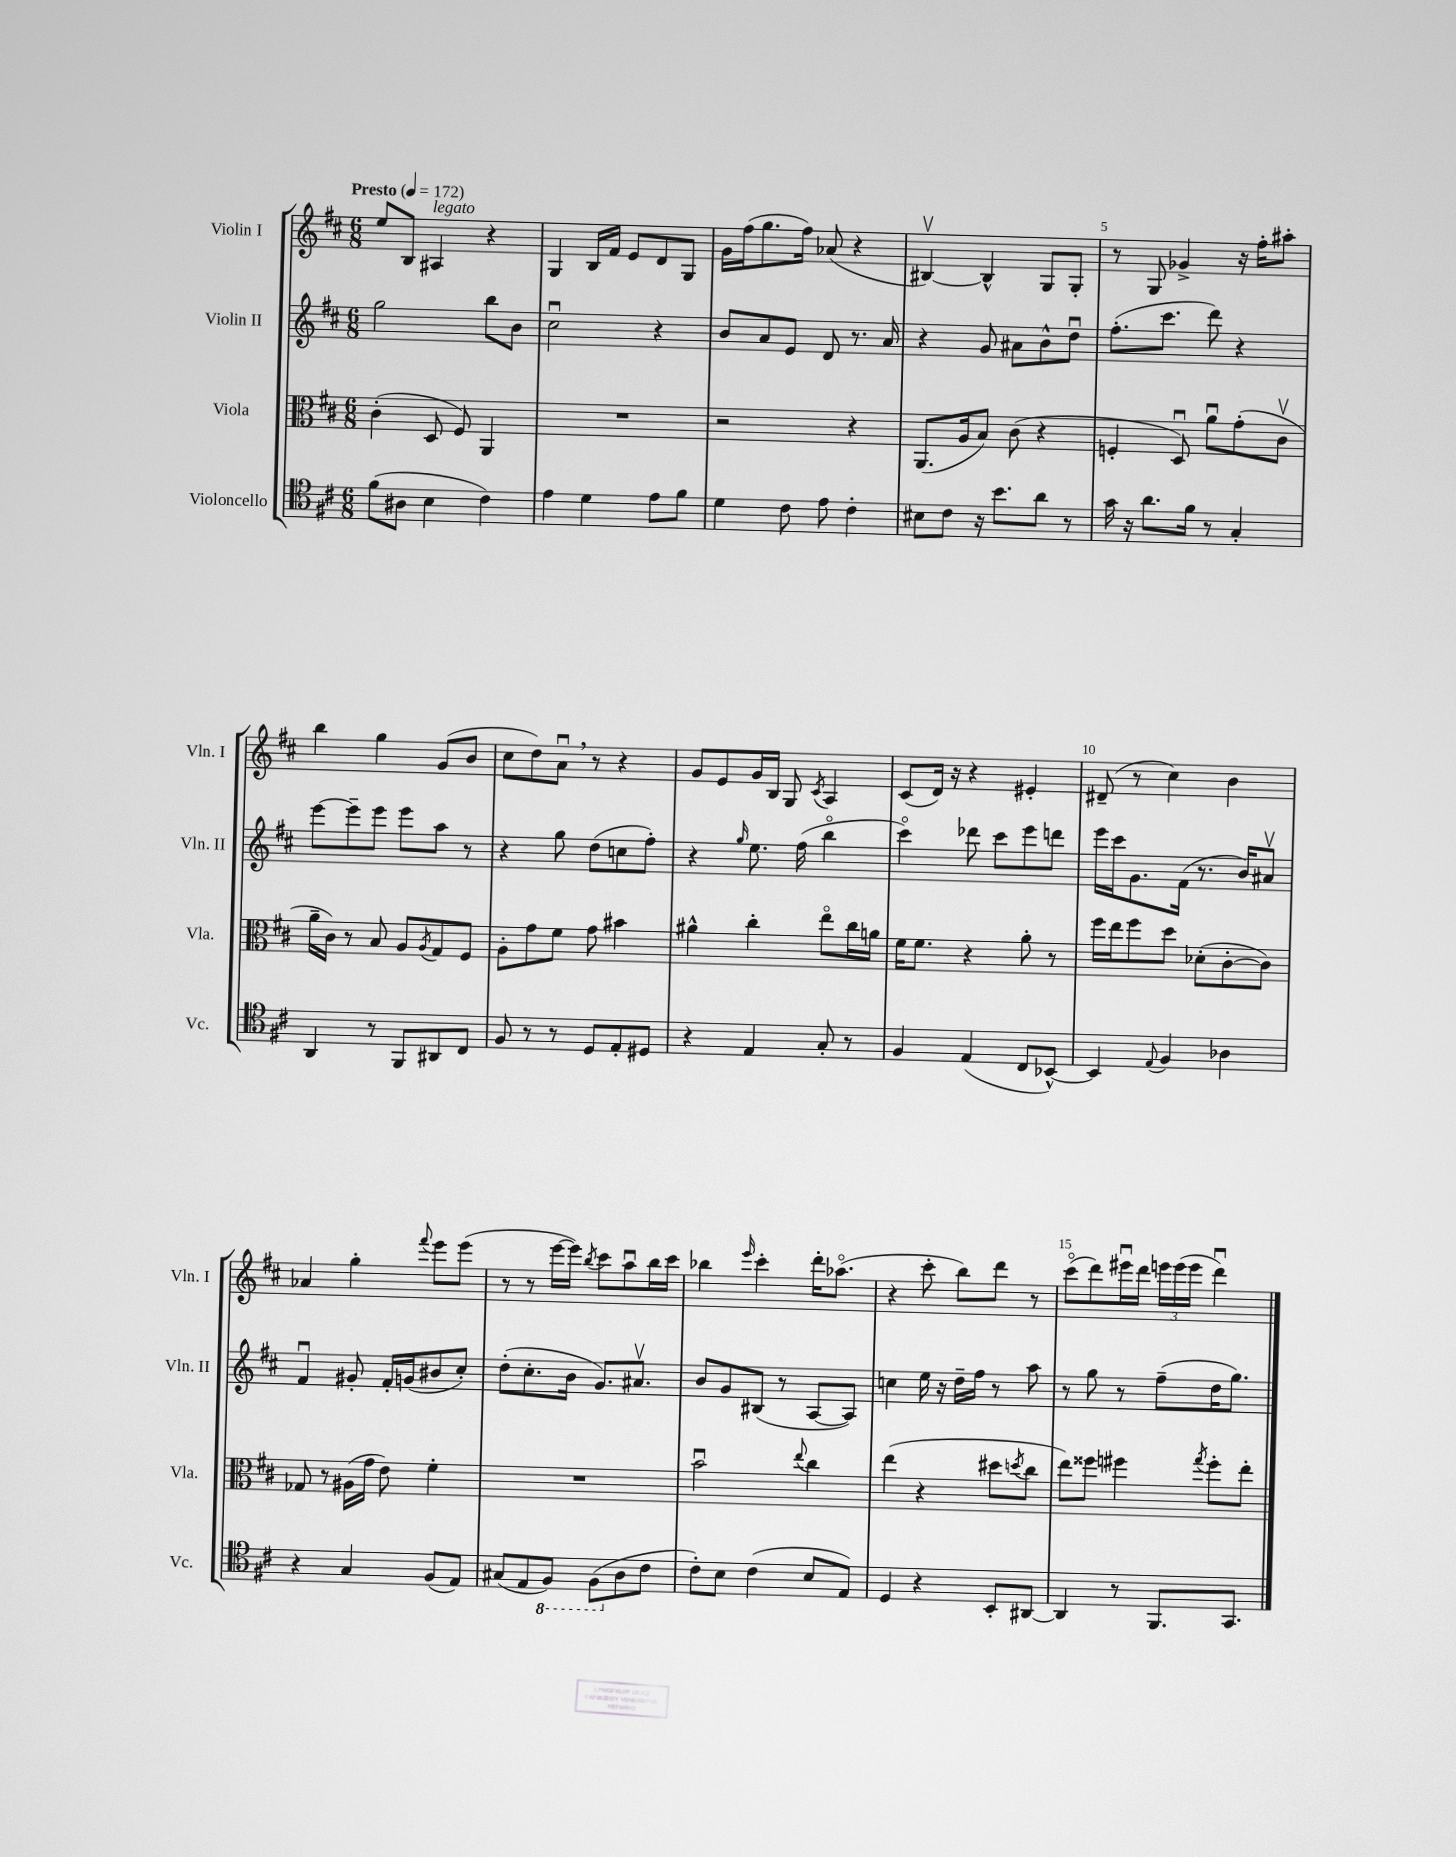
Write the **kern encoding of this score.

**kern	**kern	**kern	**kern
*staff4	*staff3	*staff2	*staff1
*clefC4	*clefC3	*clefG2	*clefG2
*k[f#c#]	*k[f#c#]	*k[f#c#]	*k[f#c#]
*M6/8	*M6/8	*M6/8	*M6/8
*MM172	*MM172	*MM172	*MM172
(8f#	(4c#'	2gg	8ee
8A#	.	.	8B
4B	8D	.	4A#
.	8F#)	.	.
4c#)	4AA	8bb	4r
.	.	8b	.
=	=	=	=
4e	2.r	2cc#u	4G
4d	.	.	16B
.	.	.	16f#
.	.	.	8e
8e	.	4r	8d
8f#	.	.	8G
=	=	=	=
4d	2r	8b	16g
.	.	.	(16ff#
.	.	8a	8.gg
8c#	.	8e	.
.	.	.	16ff#)
8e	.	8d	(8a-
4c#'	4r	8.r	4r
.	.	16a	.
=	=	=	=
8B#	(8.AA	4r	[4B#v)
8c#	.	.	.
.	16A	.	.
16r	8B)	8g	4B#^^]
8.b	.	.	.
.	(8c#	8a#	.
8a	4r	8b^^	8G
8r	.	8ddu	8G'
=	=	=	=
16g	4F'	(8.ff#'	8r
16r	.	.	.
8.a	.	.	8G
.	.	8.ccc#	.
.	8Du)	.	4g-^
16f#	.	.	.
8r	8au	8ddd)	.
4G'	(8g'	4r	16r
.	.	.	16ff#'
.	8c#v	.	8aa#'
=	=	=	=
4AA	16a~	[8eee	4bb
.	16c#)	.	.
.	8r	8eee~]	.
8r	8B	8eee	4gg
8FF#	8A	8eee	.
.	8qA	.	.
8AA#	8G	8aa	(8g
8C#	8F#	8r	8b
=	=	=	=
8F#	8A'	4r	8cc#
8r	8g	.	8dd)
8r	8f#	8gg	8au
8D	8g	(8dd	8r
8E'	4b#	8cc	4r
8D#	.	8ff#')	.
=	=	=	=
4r	4a#^^	4r	8g
.	.	.	8e
.	.	16qqgg	.
4E	4cc#'	8.ee	16g
.	.	.	16B
.	.	.	8G
.	.	(16ff#	.
.	.	.	8qc#
8G'	8eeo	4bbo	4A
8r	16cc#	.	.
.	16a	.	.
=	=	=	=
4F#	16f#	4ccc#o)	(8c#
.	8.f#	.	.
.	.	.	16d)
.	.	.	16r
(4E	4r	8ddd-	4r
.	.	8ccc#	.
8C#	8a'	8eee	4e#'
[8BB-^^)	8r	8ddd	.
=	=	=	=
4BB-]	16ff#	16eee	(8d#~
.	16ee	16ccc#	.
.	8ff#	8.g	8r
8qqE	.	.	.
4F#	8dd	.	4cc#)
.	.	(16f#	.
.	(8d-'	8.r	.
4A-	[8c#'	.	4b
.	.	16b)	.
.	8c#])	8a#v	.
=	=	=	=
4r	8G-	4f#u	4a-
.	8r	.	.
4G	(16A#	8g#'	4gg'
.	16g	.	.
.	8e)	16f#'	.
.	.	(16g	.
.	.	.	8qqfff#
(8F#	4f#'	8b#	8eee
8E)	.	8cc#')	(8eee
=	=	=	=
(8G#	2.r	(8dd'	8r
8E	.	8.cc#'	8r
8FF#)	.	.	[16eee
.	.	16b	16eee])
.	.	.	8qbb
(8FF#	.	8.g)	8ccc#
8A	.	.	8aau
.	.	8.a#v	.
8c#	.	.	16bb
.	.	.	16ccc#
=	=	=	=
8c#')	2bu	8b	4bb-
8B	.	8g	.
.	.	.	16qqeee
(4c#	.	(8B#	4ccc#'
.	.	8r	.
.	8qqee	.	.
8B	4cc#	[8A	16ddd'
.	.	.	(8.aa-o
8E)	.	8A])	.
=	=	=	=
4D	(4ee	4cc	4r
4r	4r	16ee	8ccc#'
.	.	16r	.
.	.	16dd~	8bb)
.	.	16ff#	.
8BB'	8dd#	8r	8ddd
.	8qdd	.	.
[8AA#	8cc#	8aa	8r
=	=	=	=
4AA#]	8ee)	8r	(8ccc#o
.	8ff##	8gg	8ddd)
8r	4ff#	8r	16eee#u
.	.	.	16ddd
8.FF#	.	(8ff#~	24eee
.	.	.	(24eee
.	.	.	24eee
.	8qgg	.	.
.	8ff#'	16dd	4dddu)
8.GG	.	8.gg)	.
.	8ee'	.	.
==	==	==	==
*-	*-	*-	*-
